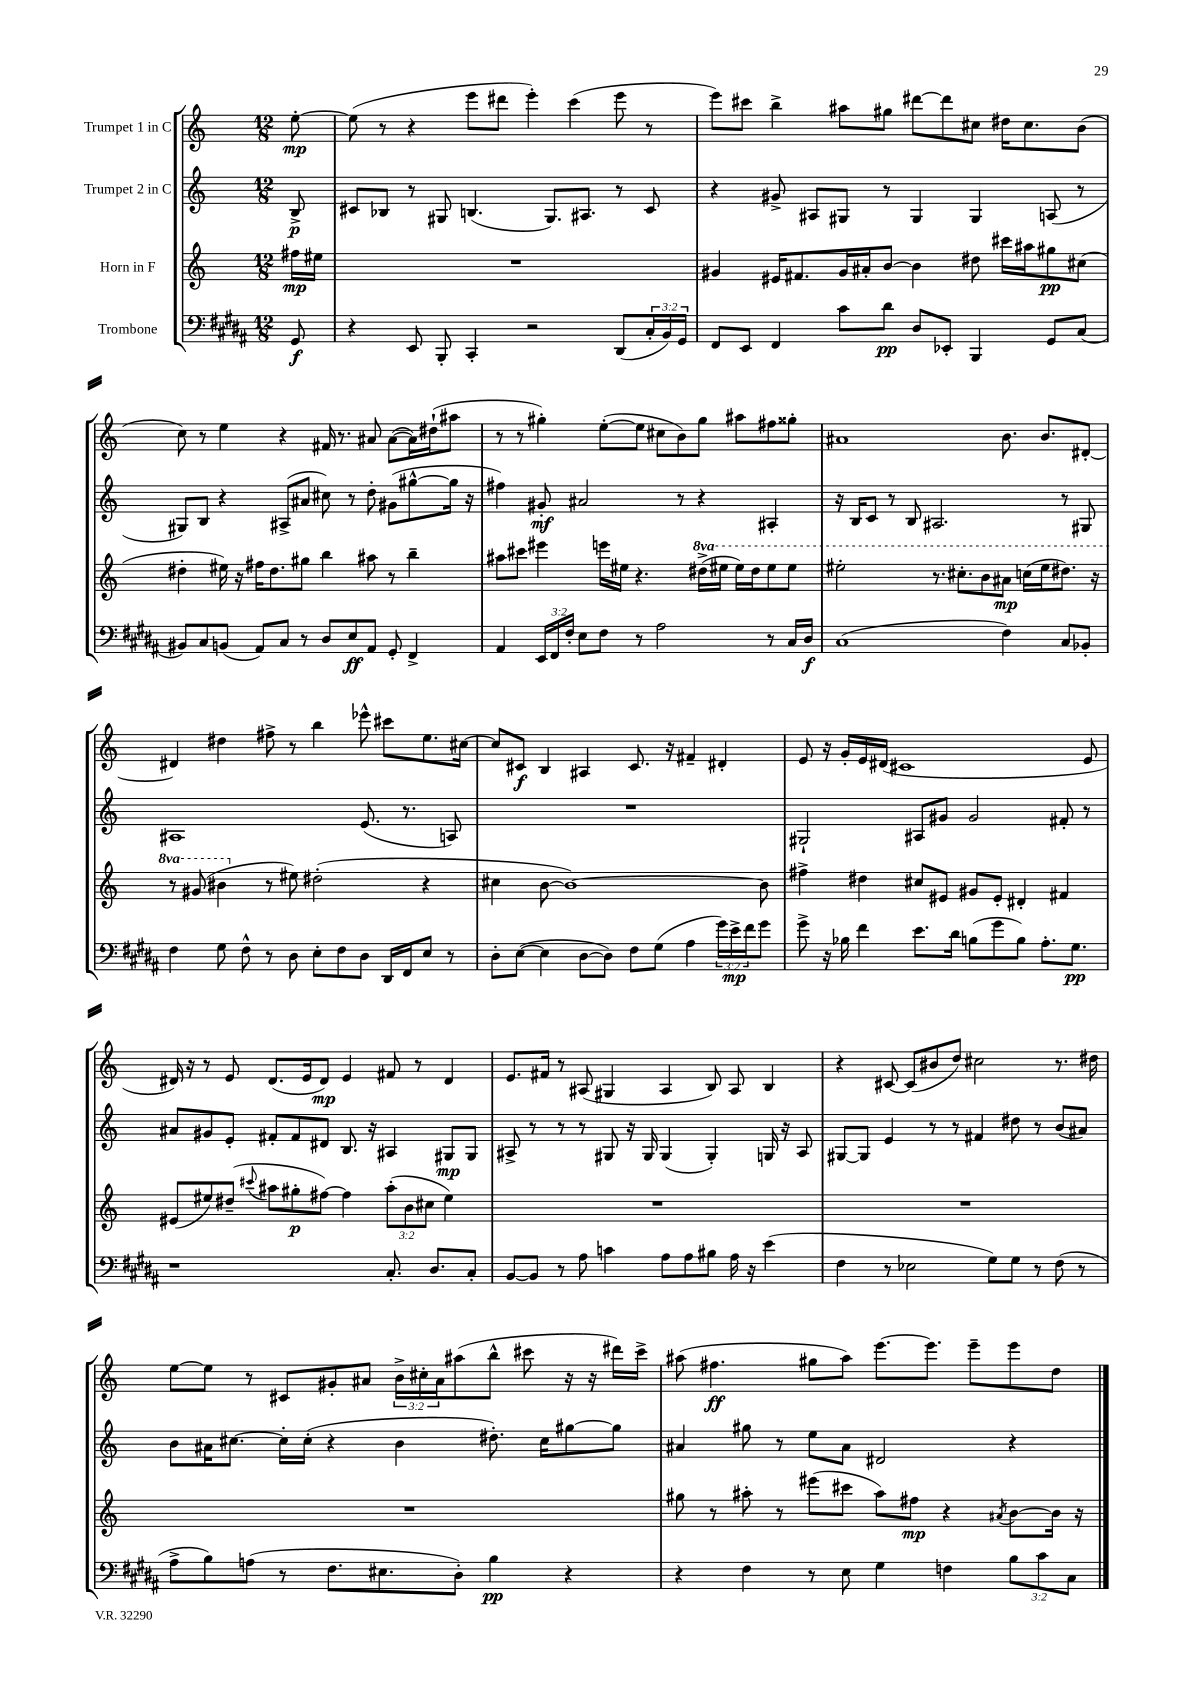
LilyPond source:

<<
\new StaffGroup <<
\new Staff = "s0" \with { instrumentName = "Trumpet 1 in C" } {
    \clef treble \key c \major \numericTimeSignature \time 12/8 \override Staff.TupletNumber.text = #tuplet-number::calc-fraction-text \partial 8
    e''8~-.\mp |
    e''8( r8 r4 e'''8 dis'''8 e'''4-.) c'''4( e'''8 r8 |
    e'''8) cis'''8 b''4-> ais''8 gis''8 dis'''8~ dis'''8 cis''8 dis''16 cis''8. b'8( |
    c''8) r8 e''4 r4 fis'16 r8. ais'8 ais'8~( ais'16) dis''16-!( ais''8 |
    r8 r8 gis''4-.) e''8~-.( e''8 cis''8 b'8) gis''8 ais''8 fis''8 gisis''8-. |
    ais'1 b'8. b'8. dis'8~-. |
    dis'4 dis''4 fis''8-> r8 b''4 ees'''8-^ cis'''8 e''8. cis''16~ |
    cis''8 cis'8\f b4 ais4 cis'8. r16 fis'4-- dis'4-. |
    e'8 r16 g'16-. e'16 dis'16( cis'1 e'8 |
    dis'16) r16 r8 e'8 dis'8.( e'16 dis'8\mp) e'4 fis'8 r8 dis'4 |
    e'8. fis'16 r8 ais8( gis4 ais4 b8) ais8 b4 |
    r4 cis'8~ cis'8( bis'8 d''8) cis''2 r8. dis''16 |
    e''8~ e''8 r8 cis'8 gis'8-. ais'8 \tuplet 3/2 { b'16-> cis''16-. ais'16 } ais''8( b''8-^ cis'''8 r16 r16 dis'''16) cis'''16-> |
    ais''8( fis''4.\ff gis''8 ais''8) e'''8.~ e'''8. e'''8-- e'''8 d''8 \bar "|." |
}
\new Staff = "s1" \with { instrumentName = "Trumpet 2 in C" } {
    \clef treble \key c \major \numericTimeSignature \time 12/8 \partial 8
    b8->\p |
    cis'8 bes8 r8 gis8 b4.( gis8.) ais8. r8 cis'8 |
    r4 gis'8-> ais8 gis8 r8 gis4 gis4 a8( r8 |
    gis8) b8 r4 ais8->( ais'8 cis''8) r8 d''8-. gis'8( gis''8~-^ gis''16 r16 |
    fis''4) gis'8-.\mf ais'2 r8 r4 ais4-. |
    r16 b16 c'8 r8 b8 ais2. r8 gis8 |
    ais1 e'8.( r8. a8) |
    R1. |
    gis2-! ais8 gis'8 gis'2 fis'8-. r8 |
    ais'8 gis'8 e'8-. fis'8-. fis'8 dis'8 b8. r16 ais4 gis8\mp gis8 |
    ais8-> r8 r8 r8 gis8 r16 gis16 gis4( gis4-.) g16 r16 ais8 |
    gis8~ gis8 e'4 r8 r8 fis'4 dis''8 r8 b'8( ais'8) |
    b'8 ais'16 cis''8.~ cis''16-. cis''16-.( r4 b'4 dis''8.-.) cis''16 gis''8~ gis''8 |
    ais'4 gis''8 r8 e''8 ais'8 dis'2 r4 \bar "|." |
}
\new Staff = "s2" \with { instrumentName = "Horn in F" } {
    \clef treble \key c \major \numericTimeSignature \time 12/8 \override Staff.TupletNumber.text = #tuplet-number::calc-fraction-text \set Staff.ottavationMarkups = #ottavation-simple-ordinals \partial 8
    fis''16\mp eis''16 |
    R1. |
    gis'4 eis'16 fis'8. gis'16 ais'16-. b'8~ b'4 dis''8 cis'''16 ais''16 gis''8\pp cis''8( |
    dis''4-. eis''16) r16 fis''16 dis''8. gis''8 b''4 ais''8 r8 b''4-- |
    ais''8 cis'''8 eis'''4 e'''16 eis''16 r4. \ottava #1 dis'''16->( eis'''16 eis'''16) dis'''16 eis'''8 eis'''8 |
    eis'''2-. r8. cis'''8.-. b''8 ais''8\mp c'''16( eis'''16 dis'''8.) r16 |
    r8 gis''8( bis''4 \ottava #0 r8 eis''8) dis''2-.( r4 |
    cis''4 b'8~ b'1~) b'8 |
    fis''4-> dis''4 cis''8 eis'8 gis'8 eis'8-. dis'4-. fis'4 |
    eis'8( eis''8) dis''8--( \appoggiatura { cis'''8 } ais''8 gis''8-.\p fis''8~) fis''4 \tuplet 3/2 { ais''8-.( b'8 cis''8 } eis''4) |
    R1. |
    R1. |
    R1. |
    gis''8 r8 ais''8-. r8 eis'''8( cis'''8 ais''8) fis''8\mp r4 \acciaccatura { ais'8 } b'8~ b'16 r16 \bar "|." |
}
\new Staff = "s3" \with { instrumentName = "Trombone" } {
    \clef bass \key b \major \numericTimeSignature \time 12/8 \override Staff.TupletNumber.text = #tuplet-number::calc-fraction-text \partial 8
    gis,8\f |
    r4 e,8 b,,8-. cis,4-. r2 dis,8( \tuplet 3/2 { cis16-. b,16) gis,16 } |
    fis,8 e,8 fis,4 cis'8 dis'8\pp dis8 ees,8-. b,,4 gis,8 cis8( |
    bis,8) cis8 b,8( ais,8) cis8 r8 dis8 e8\ff ais,8 gis,8-. fis,4-> |
    ais,4 \tuplet 3/2 { e,16 fis,16 fis16-. } e8 fis8 r8 ais2 r8 cis16 dis16\f |
    cis1( fis4) cis8 bes,8-. |
    fis4 gis8 fis8-^ r8 dis8 e8-. fis8 dis8 dis,16 fis,16 e8 r8 |
    dis8-. e8~( e4 dis8~ dis8) fis8 gis8( ais4 \tuplet 3/2 { gis'16) e'16->\mp fis'16 } gis'8 |
    gis'8-> r16 bes16 fis'4 e'8. dis'16 b8( gis'8 b8) ais8.-. gis8.\pp |
    r1 cis8.-. dis8. cis8-. |
    b,8~ b,8 r8 ais8 c'4 ais8 ais8 bis8 ais16 r16 e'4( |
    fis4 r8 ees2 gis8) gis8 r8 fis8( r8 |
    ais8-> b8) a8( r8 fis8. eis8. dis8-.) b4\pp r4 |
    r4 fis4 r8 e8 gis4 f4 \tuplet 3/2 { b8 cis'8 cis8 } \bar "|." |
}
>>
>>
\layout { \context { \Score \remove "Bar_number_engraver" } }
